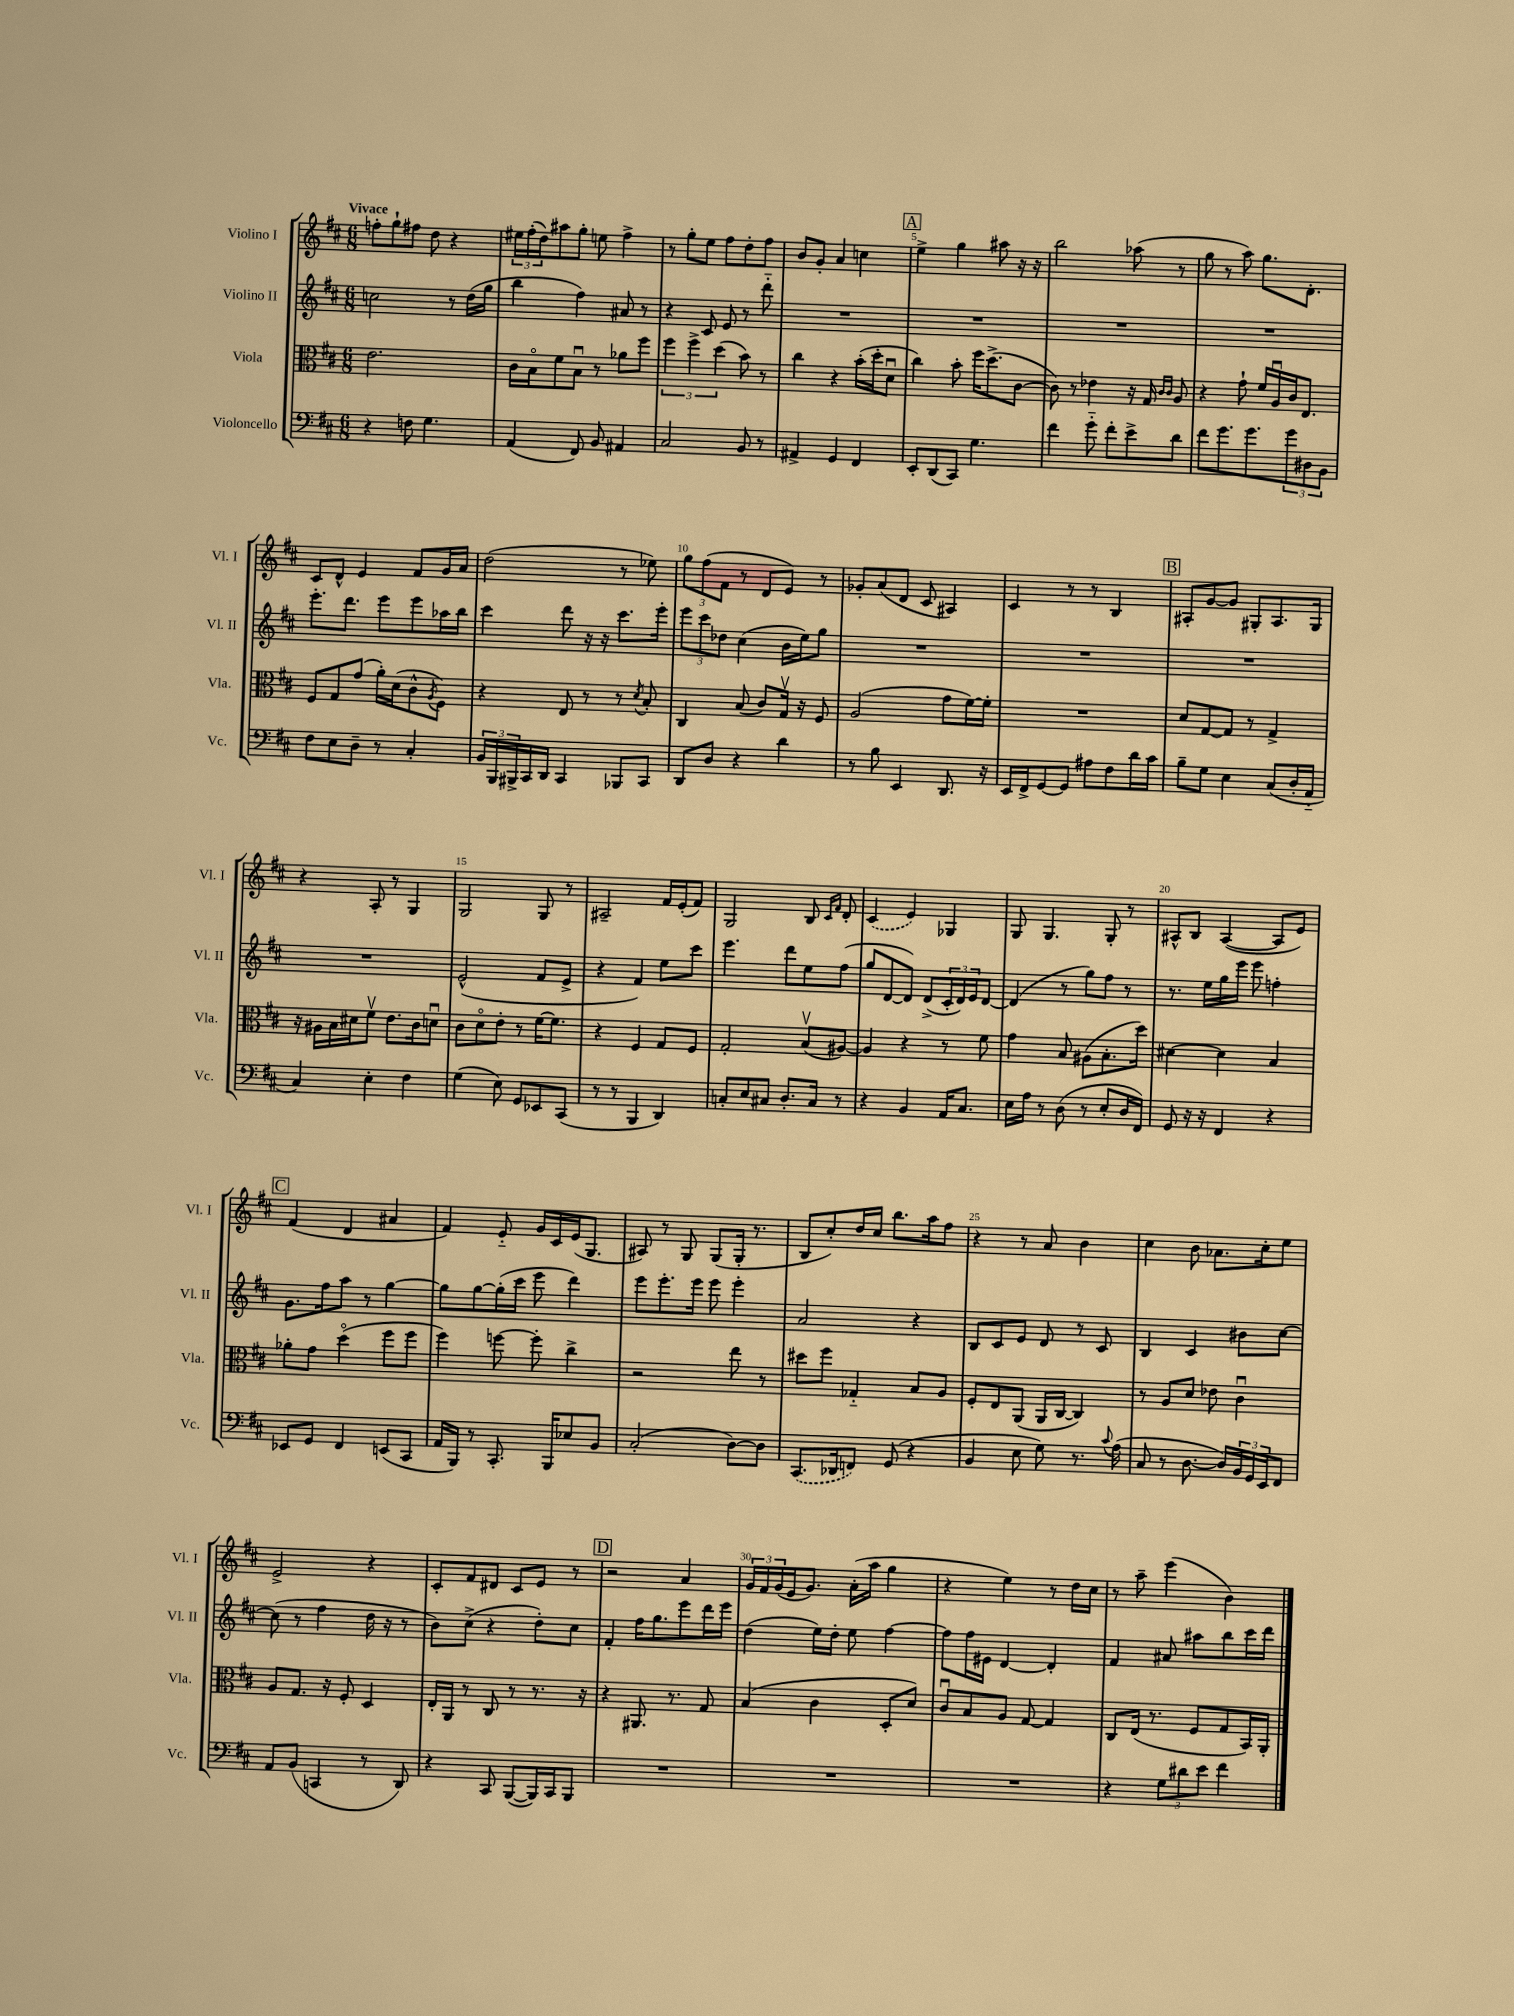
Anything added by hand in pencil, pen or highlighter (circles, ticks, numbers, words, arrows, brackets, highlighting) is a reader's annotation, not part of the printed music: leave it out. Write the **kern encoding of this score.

**kern	**kern	**kern	**kern
*staff4	*staff3	*staff2	*staff1
*clefF4	*clefC3	*clefG2	*clefG2
*k[f#c#]	*k[f#c#]	*k[f#c#]	*k[f#c#]
*M6/8	*M6/8	*M6/8	*M6/8
4r	2.e\	2cc\	8ff'\L
.	.	.	8gg`\
8F\	.	.	8ff#\J
4.G\	.	.	8dd\
.	.	8r	4r
.	.	(16dd\LL	.
.	.	16gg\JJ	.
=	=	=	=
(4AA/	16c#\LL	4bb\	24ee#\LL
.	.	.	(24ff#'\
.	16Bo\J	.	.
.	.	.	24dd\J)
.	8f#\	.	8aa#\
8FF#/)	8Bu\J	4ff#\)	8gg'\J
8BB/	8r	.	8ee\
4AA#/	8a-\L	8a#/	4ff#^\
.	8ff#\J	8r	.
=	=	=	=
2C#/	6ff#\	4r	8r
.	.	.	8gg'\L
.	6ff#^\	.	.
.	.	8c#/	8ee\J
.	(6dd\	.	.
.	.	8e/	8ff#\L
8BB/	8b\)	8r	8dd'\
8r	8r	8ddd'~\	8ff#\J
=	=	=	=
4AA#^/	4cc#\	2.r	8b/L
.	.	.	8g'/J
4GG/	4r	.	4a/
4FF#/	(16b'\LL	.	4cc\
.	16dd'\J	.	.
.	8du\J	.	.
=	=	=	=
8EE'/L	4cc#\)	2.r	4ee^\
(8DD/	.	.	.
8CC#/J)	8b'\	.	4gg\
4.G\	16ff#\LK	.	.
.	(8.dd^\	.	.
.	.	.	8aa#\
.	[8c#\J	.	16r
.	.	.	16r
=	=	=	=
4f#\	8c#\])	2.r	2bb\
.	8r	.	.
8g'~\	4e-\	.	.
8f#'\L	.	.	.
8e^\	16r	.	(8aa-\
.	16G/	.	.
.	16qqc#/LL	.	.
.	16qqc#/JJ	.	.
8d\J	8A/	.	8r
=	=	=	=
8f#\L	4r	2.r	8gg\
8.g\	.	.	8r
.	8g`\	.	8aa\)
8.g\	.	.	.
.	16f#/LL	.	8.gg\L
.	16Au/	.	.
12g\	16c#/J	.	.
.	8.E/J	.	8.d'\J
12D#\	.	.	.
12BB\J	.	.	.
=	=	=	=
8F#\L	8F#/L	8.eee'\L	8c#/L
8E\	8G/	.	8d^^/J
.	.	8.ddd\J	.
8D~\J	(8g/J	.	4e/
8r	16a'\LL)	8eee\L	.
.	(16d\J	.	.
4C#'/	8c#^^\	8eee\	8f#/L
.	8qA/	.	.
.	8F#\J)	16aa-\L	16g/L
.	.	16bb\JJ	16a/JJ
=	=	=	=
24BB/LL	4r	4ccc#\	(2dd\
24BBB/	.	.	.
24BBB#^/	.	.	.
16CC#/	.	.	.
16DD/JJ	.	.	.
4CC#/	8E/	8ddd\	.
.	8r	16r	.
.	.	16r	.
8BBB-/L	8r	8.ccc#\L	8r
.	8qd/	.	.
8CC#/J	8B'/	.	8ee-\)
.	.	16eee'\Jk	.
=	=	=	=
8DD/L	4C#/	12eee\L	12gg\L
.	.	12ccc#\	(12ff#\
8D/J	.	.	.
.	.	12dd-\J	12f#\J
4r	(8B/	(4cc#\	8r
.	8c#/L)	.	8d/L
4d\	16Gv/Jk	16b\LL	8e/J)
.	16r	16ee\J)	.
.	8F#/	8gg\J	8r
=	=	=	=
8r	(2A/	2.r	8g-'/L
8B\	.	.	(8a/
4EE/	.	.	8d/J
.	.	.	8c#/
8.DD/	8g\L	.	4A#/)
.	[16f#\L)	.	.
16r	16f#'\]JJ	.	.
=	=	=	=
16EE/LL	2.r	2.r	4c#/
16FF#^/J	.	.	.
[8GG/	.	.	.
8GG/]J	.	.	8r
8A#\L	.	.	8r
8F#\	.	.	4B/
16d\L	.	.	.
16c#\JJ	.	.	.
=	=	=	=
8B~\L	8d/L	2.r	8A#'/L
8G\J	[8G/	.	[8g/
4E\	8G/]J	.	8g/]J
.	8r	.	8G#'/L
(8C#/L	4G^/	.	8.A#/
16D'/L	.	.	.
16AA'~/JJ	.	.	16G#/Jk
=	=	=	=
4C#/)	16r	2.r	4r
.	16A#\LL	.	.
.	16B\	.	.
.	16d#\J	.	.
4E'\	8f#v\J	.	8A'/
.	8.e\L	.	8r
4F#\	.	.	4G/
.	16c#\k	.	.
.	8du\J	.	.
=	=	=	=
(4G\	8c#\L	(2e^^/	2G/
.	8do\	.	.
8E\)	8e'\J	.	.
8GG/L	8r	.	.
8EE-/	[16f#\LK	8f#/L	8G/
.	8.f#\]J	.	.
(8CC#/J	.	8e^/J	8r
=	=	=	=
8r	4r	4r	2A#~/
8r	.	.	.
4BBB/	4F#/	4f#/)	.
4DD/)	8G/L	8ee\L	16f#/LL
.	.	.	(16e'/J
.	8F#/J	8ccc#\J	8f#/J)
=	=	=	=
8C'/L	2G'/	4.eee\	2G/
8E/	.	.	.
8C#/J	.	.	.
8.D'/L	.	8ddd\L	.
.	(8Bv/L	8ee\	8B/
16C#/Jk	.	.	.
.	.	.	16qqc#/LL
.	.	.	16qqf#/JJ
8r	[8A#/J)	(8ff#\J	8d'/
=	=	=	=
4r	4A#/]	8gg/L	(4c#/
.	.	[8d/	.
4BB/	4r	8d/]J)	4e/)
.	.	(8d^/L	.
16AA/LK	8r	24c#'/L	4G-/
.	.	24d/)	.
8.C#/J	.	.	.
.	.	24e/J	.
.	8f#\	[8d/J	.
=	=	=	=
16E\LL	4g\	(4d/]	8G/
16A\JJ	.	.	.
8r	.	.	4.G/
(8D\	8B/	8r	.
8r	(8A#\L	8gg\L)	.
8E'/L	8.B'\	8ff#\J	8G'/
16D/L	.	8r	8r
16FF#/JJ)	16dd\Jk)	.	.
=	=	=	=
8GG/	[4d#\	8.r	8A#^^/L
16r	.	.	8B/J
16r	.	16ee\LL	.
4FF#/	4d#\]	16gg\	([4A#/
.	.	16eee\JJ	.
.	.	8eee\	.
4r	4B/	4ff'\	8A#/]L
.	.	.	8e/J)
=	=	=	=
8EE-/L	8a-'\L	8.g\L	(4f#/
8GG/J	8g\J	.	.
.	.	16ff#\k	.
4FF#/	(4ddo\	8aa\J	4d/
.	.	8r	.
(8EE/L	8ff#\L	[4gg\	4a#/
8CC#/J	8ff#\J	.	.
=	=	=	=
16AA/LL	4ff#\)	8gg\]L	4f#/)
16BBB/JJ)	.	.	.
8r	.	[8gg\	.
8.CC#'/	[8ff\	(16gg'\]L	8e'~/
.	.	16ccc#\JJ	.
.	8ff'\]	8eee\	16g/LL
16BBB/LK	.	.	16c#/
8E-/	4cc#^\	4ddd\)	(16e/J
.	.	.	8.G/J
8BB/J	.	.	.
=	=	=	=
(2C#'/	2r	8eee\L	8A#/)
.	.	8.eee'\	8r
.	.	.	8G/
.	.	16eee\Jk	.
.	.	8eee\	(8G/L
[8D\L)	8ee\	4eee'\	16G'/Jk
.	.	.	8.r
8D\]J	8r	.	.
=	=	=	=
(8.CC#/L	8dd#\L	2a/	8B/L
.	8ff#\J	.	8cc#'/)
16DD-/k	.	.	.
8FF/J)	4G-'~/	.	16dd/L
.	.	.	16cc#/JJ
(8GG/	.	.	8.bb\L
4r	8B/L	4r	.
.	.	.	16aa\k
.	8A/J	.	8ff#\J
=	=	=	=
4BB/	8F#'/L	8B/L	4r
.	8E/	8c#/	.
8E\	(8AA/J	8e/J	8r
8G\)	16AA/LL	8d/	8a/
.	[16C#/JJ	.	.
8.r	4C#/])	8r	4b\
.	.	8c#/	.
8qqc#/	.	.	.
(16A\	.	.	.
=	=	=	=
8C#/	8r	4B/	4cc#\
8r	8A/L	.	.
[8.D\	8d/J	4c#/	8b\
.	8e-\	.	8.a-\L
16D/]LL)	.	.	.
24BB/	4c#u\	8b#\L	.
24GG/	.	.	.
.	.	.	16cc#'\k
24EE/J	.	.	.
8FF#/J	.	[8cc#\J	8ee\J
=	=	=	=
8AA/L	8A/L	(8cc#\]	2e^/
(8BB/J	8.G/J	8r	.
4CC/	.	4ff#\	.
.	16r	.	.
.	8F#'/	.	.
8r	4D/	16dd\	4r
.	.	16r	.
8DD/)	.	8r	.
=	=	=	=
4r	16E'/LL	8b\L)	8c#'/L
.	16AA/JJ	.	.
.	8r	(8cc#^\J	8f#/
8CC#/	8C#/	4r	8d#/J
([8BBB/L	8r	.	8c#/L
16BBB/]L)	8.r	8dd'\L)	8e/J
16CC#/J	.	.	.
8BBB/J	.	8cc#\J	8r
.	16r	.	.
=	=	=	=
2.r	4r	4f#'/	2r
.	8.AA#/	16ff#\LK	.
.	.	8.gg\	.
.	8.r	.	.
.	.	8eee\	4a/
.	8G/	16ddd\L	.
.	.	16eee\JJ	.
=	=	=	=
2.r	(4B/	(4dd\	24g/LL
.	.	.	24f#/
.	.	.	(24g/
.	.	.	16e/J
.	.	.	8.g/J)
.	4c#\	16ee\LL)	.
.	.	16dd'\JJ	.
.	.	8ee\	(16a'\LL
.	.	.	16aa\JJ
.	8D'/L	[4ff#\	4gg\
.	8d/J)	.	.
=	=	=	=
2.r	8c#u/L	8ff#\]L	4r
.	8B/	16ff#\L	.
.	.	16e#\JJ	.
.	8A/J	[4d/	4ee\)
.	[8G/	.	.
.	4G/]	4d'/]	8r
.	.	.	16dd\LL
.	.	.	16cc#\JJ
=	=	=	=
4r	8C#/L	4f#/	8r
.	(16E/Jk	.	8aa~\
.	8.r	.	.
12G\L	.	8a#/	(4eee\
12d#\	.	.	.
.	8F#/L	8aa#\L	.
12e\J	.	.	.
4f#\	8G/	8bb\	4b\)
.	16BB/L)	16ccc#\L	.
.	16AA'/JJ	16ddd\JJ	.
==	==	==	==
*-	*-	*-	*-
